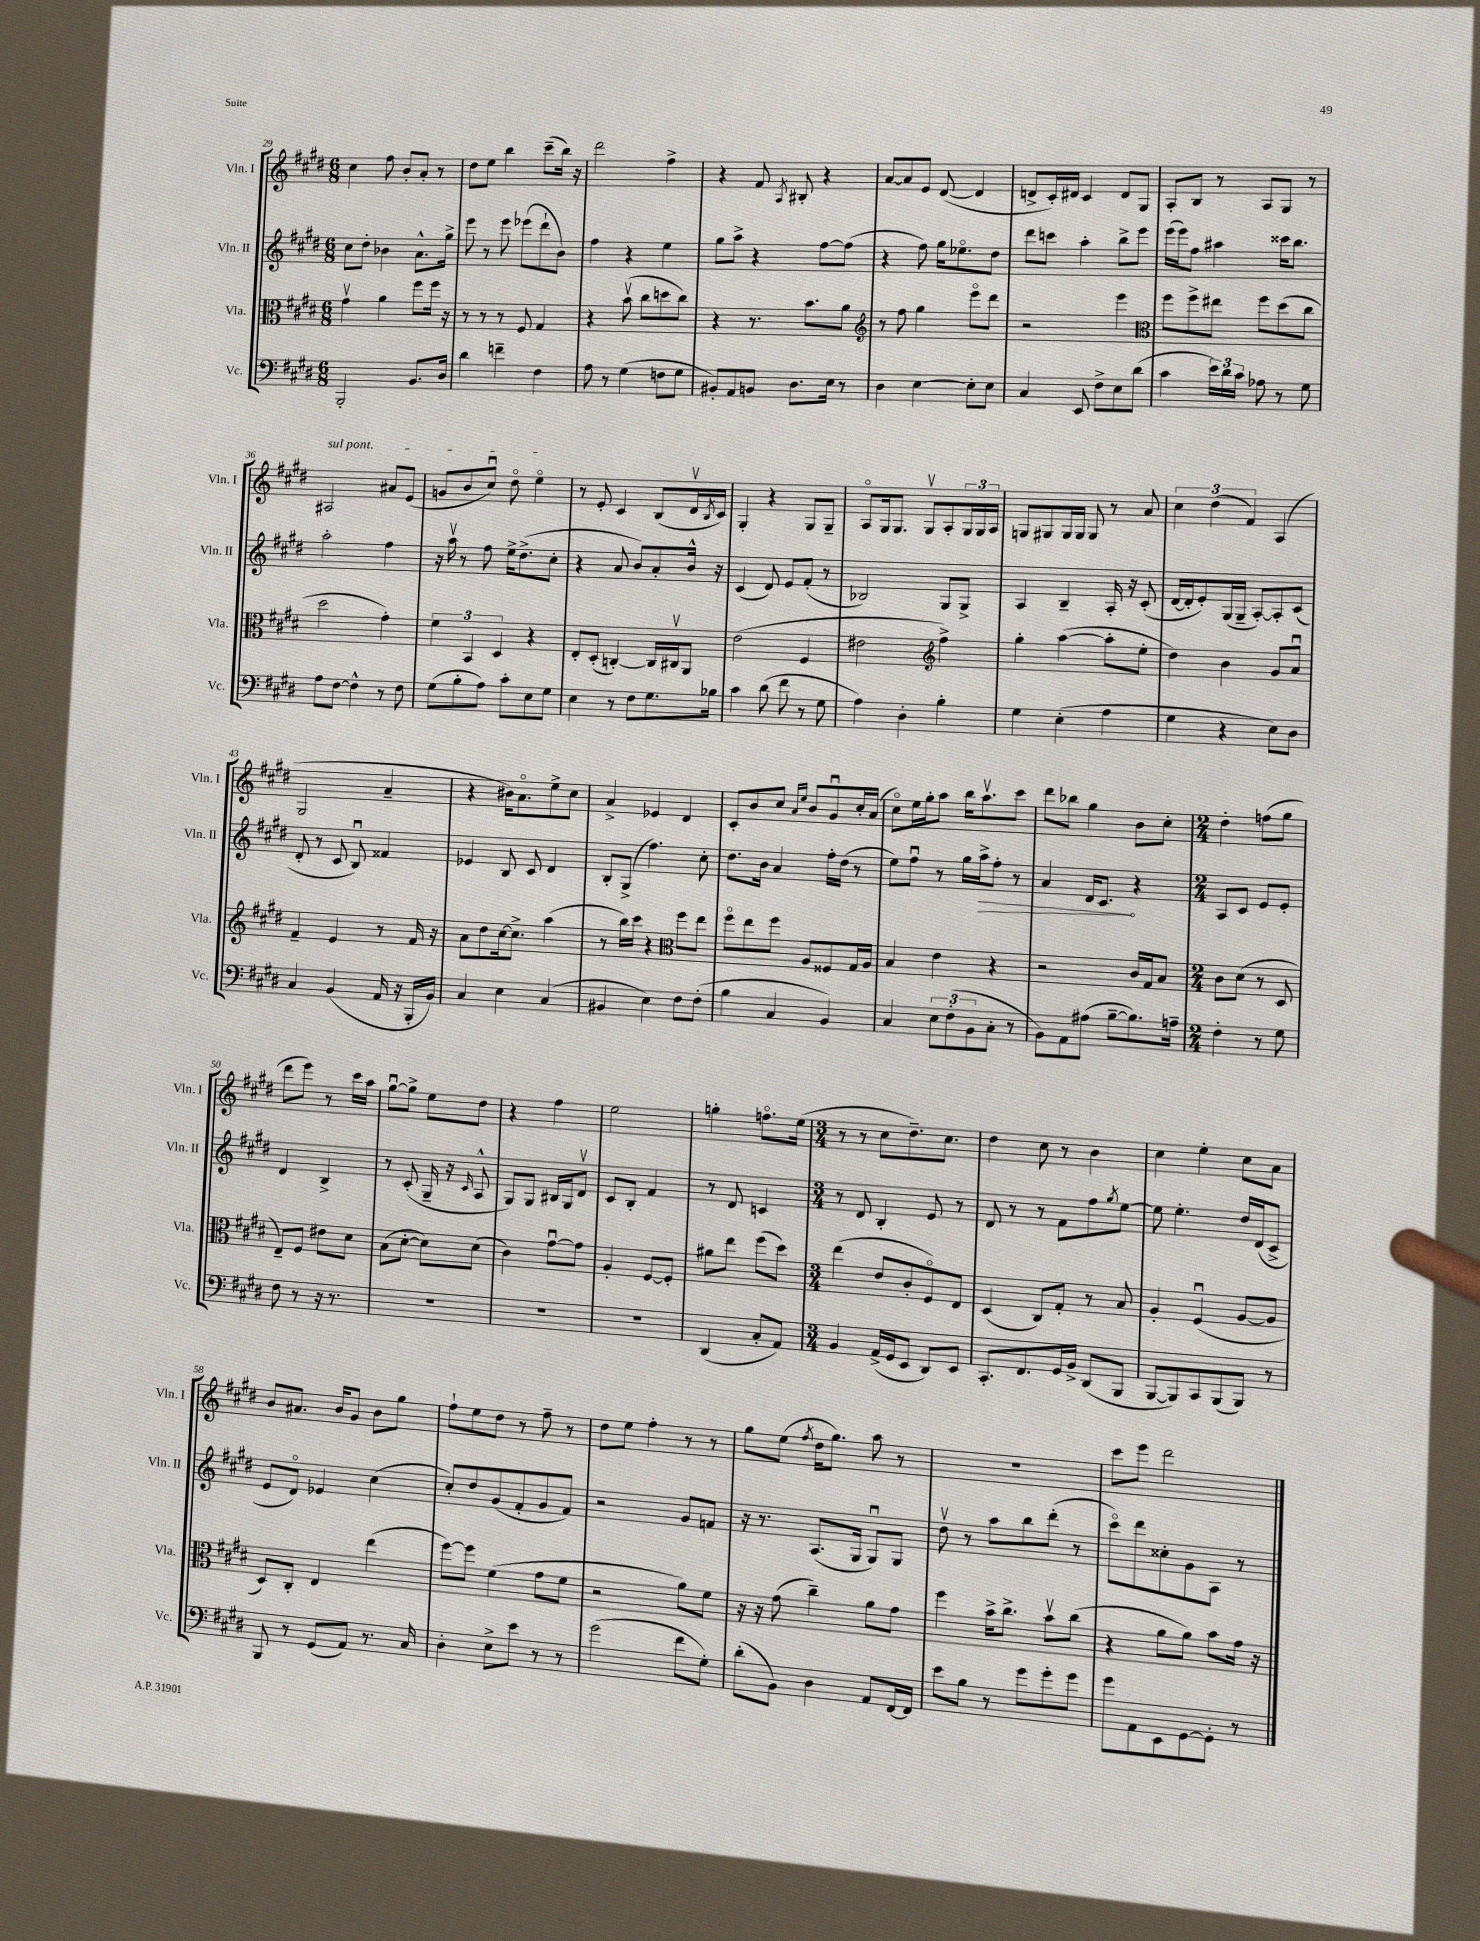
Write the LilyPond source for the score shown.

<<
\new StaffGroup <<
\new Staff = "s0" \with { instrumentName = "Vln. I" shortInstrumentName = "Vln. I" } {
    \clef treble \key e \major \numericTimeSignature \time 6/8
    cis''4 fis''8 b'8-. a'8-. r8 |
    dis''8 e''8 b''4 cis'''8--( b''16) r16 |
    dis'''2 fis''4-> |
    r4 fis'8 \acciaccatura { a8 } bis8-. r4 |
    a'8~ a'8 e'8 dis'8~( dis'4 |
    d'8-> cis'16-.) dis'16 cis'4 dis'8 gis8 |
    a8-. b8 r8 a8 gis8 r8 |
    \once \override TextSpanner.bound-details.left.text = \markup { \italic "sul pont." } ais2\startTextSpan ais'8 e'8( |
    g'8 b'8 cis''8\downbow) dis''8\flageolet e''4\flageolet\stopTextSpan |
    r8 e'8-. cis'4 b8( dis'16\upbow \acciaccatura { b8 } cis'16) |
    gis4-. r4 gis8 gis8-- |
    a8\flageolet gis16 gis8. gis8\upbow a8-. \tuplet 3/2 { gis16 gis16 a16 } |
    g8 gis8 gis16 gis16 gis8 r8 a'8 |
    \tuplet 3/2 { cis''4 dis''4( fis'4) } a4( |
    gis2 a'4-- |
    r4 bis'16) a'8.\flageolet e''8-> cis''8 |
    a'4-> ees'4 dis'4 |
    cis'8-. b'8 cis''8 \grace { a'16 e''16 } b'8 gis'8\downbow cis''16-. a'16( |
    cis''8\flageolet) e''16 gis''16-. a''8 b''16 a''8.\upbow cis'''8 |
    dis'''8 bes''8 gis''4 b'8 cis''8-. |
    \numericTimeSignature \time 2/4 dis''4-. f''8( gis''8 |
    dis'''8 e'''8) r8 cis'''16 a''16 |
    gis''8~\downbow gis''8-> e''8 dis''8 |
    r4 fis''4 |
    e''2 |
    g''4-. f''8.\flageolet e''16( |
    \numericTimeSignature \time 3/4 r8 r8 cis''8 dis''8.--) cis''8. |
    dis''4 cis''8 r8 b'4 |
    cis''4 e''4-. cis''8 a'8 |
    b'8 ais'8. b'16 gis'8 b'8 gis''8 |
    fis''8-! e''8 dis''8 r8 fis''8-- r8 |
    dis''8 e''8 fis''4-. r8 r8 |
    gis''8 e''8( \acciaccatura { fis''8 } dis''16 gis''8.) a''8 r8 |
    R2. |
    cis'''8 e'''8 dis'''2 \bar "|." |
}
\new Staff = "s1" \with { instrumentName = "Vln. II" shortInstrumentName = "Vln. II" } {
    \clef treble \key e \major \numericTimeSignature \time 6/8
    cis''8 dis''8-. bes'4 a'8.-^ gis''16-> |
    e'''8 r8 e'''8 ees'''8( dis'''8-! b'8) |
    fis''4 r4 e''4 |
    gis''8 a''8-> r4 fis''8~ fis''8( |
    r4 fis''8) gis''16 ees''8.\flageolet dis''8 |
    dis'''8 c'''8 a''4-. b''8-> e'''8 |
    e'''16( e'''16) fis''8 ais''4 cisis'''16 b''8. |
    a''2-. fis''4 |
    r16 a''16\upbow r8 fis''8 e''16-> dis''8.->( cis''8-. |
    r4 a'8 b'8) a'8-. b'16-^ r16 |
    cis'4( dis'8) e'8 fis'8-.( r8 |
    bes2) gis8 gis8-> |
    a4 b4-- a16-. r16 cis'8-.( |
    dis'16~ dis'16-. e'8-.) gis16( gis16-- a8~-.) a8-. cis'8( |
    dis'8-. r8 cis'8 b8\downbow) fisis'4 |
    ees'4 b8 cis'8 dis'4 |
    b8-. gis8->( fis''4.) cis''8-. |
    dis''8. b'16 a'4 fis''16-. dis''16( r8 |
    e''8) fis''8\downbow r8 gis''16 \once \override Hairpin.circled-tip = ##t a''16->\> fis''8-. r8 |
    a'4 dis'16 cis'8.\! r4 |
    \numericTimeSignature \time 2/4 a8 cis'8 e'8 e'8-. |
    dis'4 b4-> |
    r8 cis'8-.( gis16-- r16 \grace { cis'16 } a8-^ |
    gis8) gis8 bis16 gis16 dis'8\upbow |
    cis'8 b8-. fis'4 |
    r8 dis'8 c'4 |
    \numericTimeSignature \time 3/4 r8 dis'8 b4-. e'8 r8 |
    dis'8 r8 r8 fis'8 fis''8 \acciaccatura { gis''8 } e''8~ |
    e''8 e''4.-. dis''16 dis'16( cis'8-> |
    e'8 dis'8\flageolet) ees'4 cis''4( |
    cis''8-.) dis''8 gis'8( fis'8-. gis'8 fis'8) |
    r2 gis'8 f'8 |
    r16 r8. a8.( gis16 gis8\downbow) gis8 |
    dis''8\upbow r8 a''8 b''8 dis'''8-.( r8 |
    cis'''8\flageolet) dis'''8 cisis''8-. gis'8 a8 r8 \bar "|." |
}
\new Staff = "s2" \with { instrumentName = "Vla." shortInstrumentName = "Vla." } {
    \clef alto \key e \major \numericTimeSignature \time 6/8
    gis'4\upbow a'4 fis''8 fis''16 r16 |
    r8 r8 r8 fis8 gis4 |
    r4 b'8\upbow( cis''8 d''8 cis''8) |
    r4 r8. b'8. a'8 |
    \clef treble r8 fis''8 gis''4 e'''8\flageolet dis'''8 |
    r2 e'''4 |
    \clef alto fis''8 fis''8-> eis''8 fis''8 dis''8( cis''8 |
    dis''2 gis'4-.) |
    \tuplet 3/2 { fis'4 b,4 dis4 } r4 |
    e8-. dis8-.( c4~-.) c16 cis16\upbow a,8 |
    e'2( fis4 |
    eis'2 \clef treble fis''4->) |
    gis''4-. a''4~( a''8-. e''8-. |
    dis''4) b'4 gis'8 a'8\downbow |
    fis'4-- e'4 r8 fis'16 r16 |
    a'8 dis''8 cis''16~ cis''8.-> a''4( |
    r8 b''16) cis'''16 r4 \clef alto fis''8 e''8 |
    fis''8\flageolet e''8 fis''8 a8 fisis8 gis16 a16 |
    b4 e'4 r4 |
    r2 cis'16 gis16 b8 |
    \numericTimeSignature \time 2/4 cis'8 dis'8( r8 dis8 |
    e8--) fis8 eis'8 dis'8 |
    b8( dis'8~-. dis'8) dis'8( |
    cis'4) gis'8~\downbow gis'8 |
    a4-. fis8~ fis8-. |
    ais'8 e''8 fis''8( dis''8) |
    \numericTimeSignature \time 3/4 e''4( e'8 cis'8-. fis8\flageolet) e8 |
    dis4( cis8) gis8-. r8 b8 |
    a4-. fis4\downbow( a8~ a8 |
    dis8) cis8-. e4 e''4( |
    fis''8~) fis''8 fis'4( gis'8 fis'8 |
    r2 a'8) fis'8 |
    r16 r16 gis'8( cis''4--) a'8 gis'8 |
    fis''4 b'16-> cis''8.-> b'8\upbow cis''8( |
    r4 a'8 a'8) b'8 gis'16 r16 \bar "|." |
}
\new Staff = "s3" \with { instrumentName = "Vc." shortInstrumentName = "Vc." } {
    \clef bass \key e \major \numericTimeSignature \time 6/8
    b,,2-. b,8. dis16 |
    dis'4 f'4-- fis4 |
    a8 r8 gis4( f8 gis8 |
    bis,8-.) a,8 b,8 dis8. e16 r8 |
    dis4 e4~ e8-. e8 |
    cis4 e,8 fis8-> e8 dis'8( |
    cis'4 \tuplet 3/2 { e'16) dis'16 cis'16 } aes8 r8 gis8 |
    a8 fis8~ fis4-^ r8 fis8 |
    gis8( b8-. a8) cis'8-. e8 gis8 |
    e4 r8 fis8 gis8. bes16 |
    cis'4 dis'8( fis'8 r8 gis8 |
    a4) dis4-. b4-. |
    gis4 e4-.( a4 |
    gis4 r4 e8) dis8 |
    cis4 b,4( a,16 r16 b,,16-. b,16) |
    cis4 e4 cis4( |
    bis,4 e4) fis8 fis8-.( |
    b4 cis4 b,4) |
    cis4 \tuplet 3/2 { e8 fis8-.( b,8 } cis8-. r8 |
    b,8) a,8 ais8( b8~-- b8.) a16-- |
    \numericTimeSignature \time 2/4 fis4-. r8 gis8 |
    fis8 r8 r16 r8. |
    R2 |
    R2 |
    R2 |
    dis,4( cis8-. a,8) |
    \numericTimeSignature \time 3/4 b,4 a,16->( gis,16 e,8 dis,8) e,8 |
    cis,8.-. fis,8. gis,16 b,16-> dis,8( b,,8 |
    b,,8~ b,,8) cis,8 b,,8( b,,8) r8 |
    b,,8 r8 gis,8( a,8) r8. cis16 |
    dis4-. e8-> e'8 r8 r8 |
    gis'2( fis'8 gis8-.) |
    dis'8-.( b,8) dis4 a,8 fis,16~ fis,16 |
    e'8 b8 r8 gis'8 gis'8-. gis'8 |
    gis'8 a,8 e,8 gis,8~ gis,8-. r8 \bar "|." |
}
>>
>>
\layout { \context { \Score currentBarNumber = #29 } }
